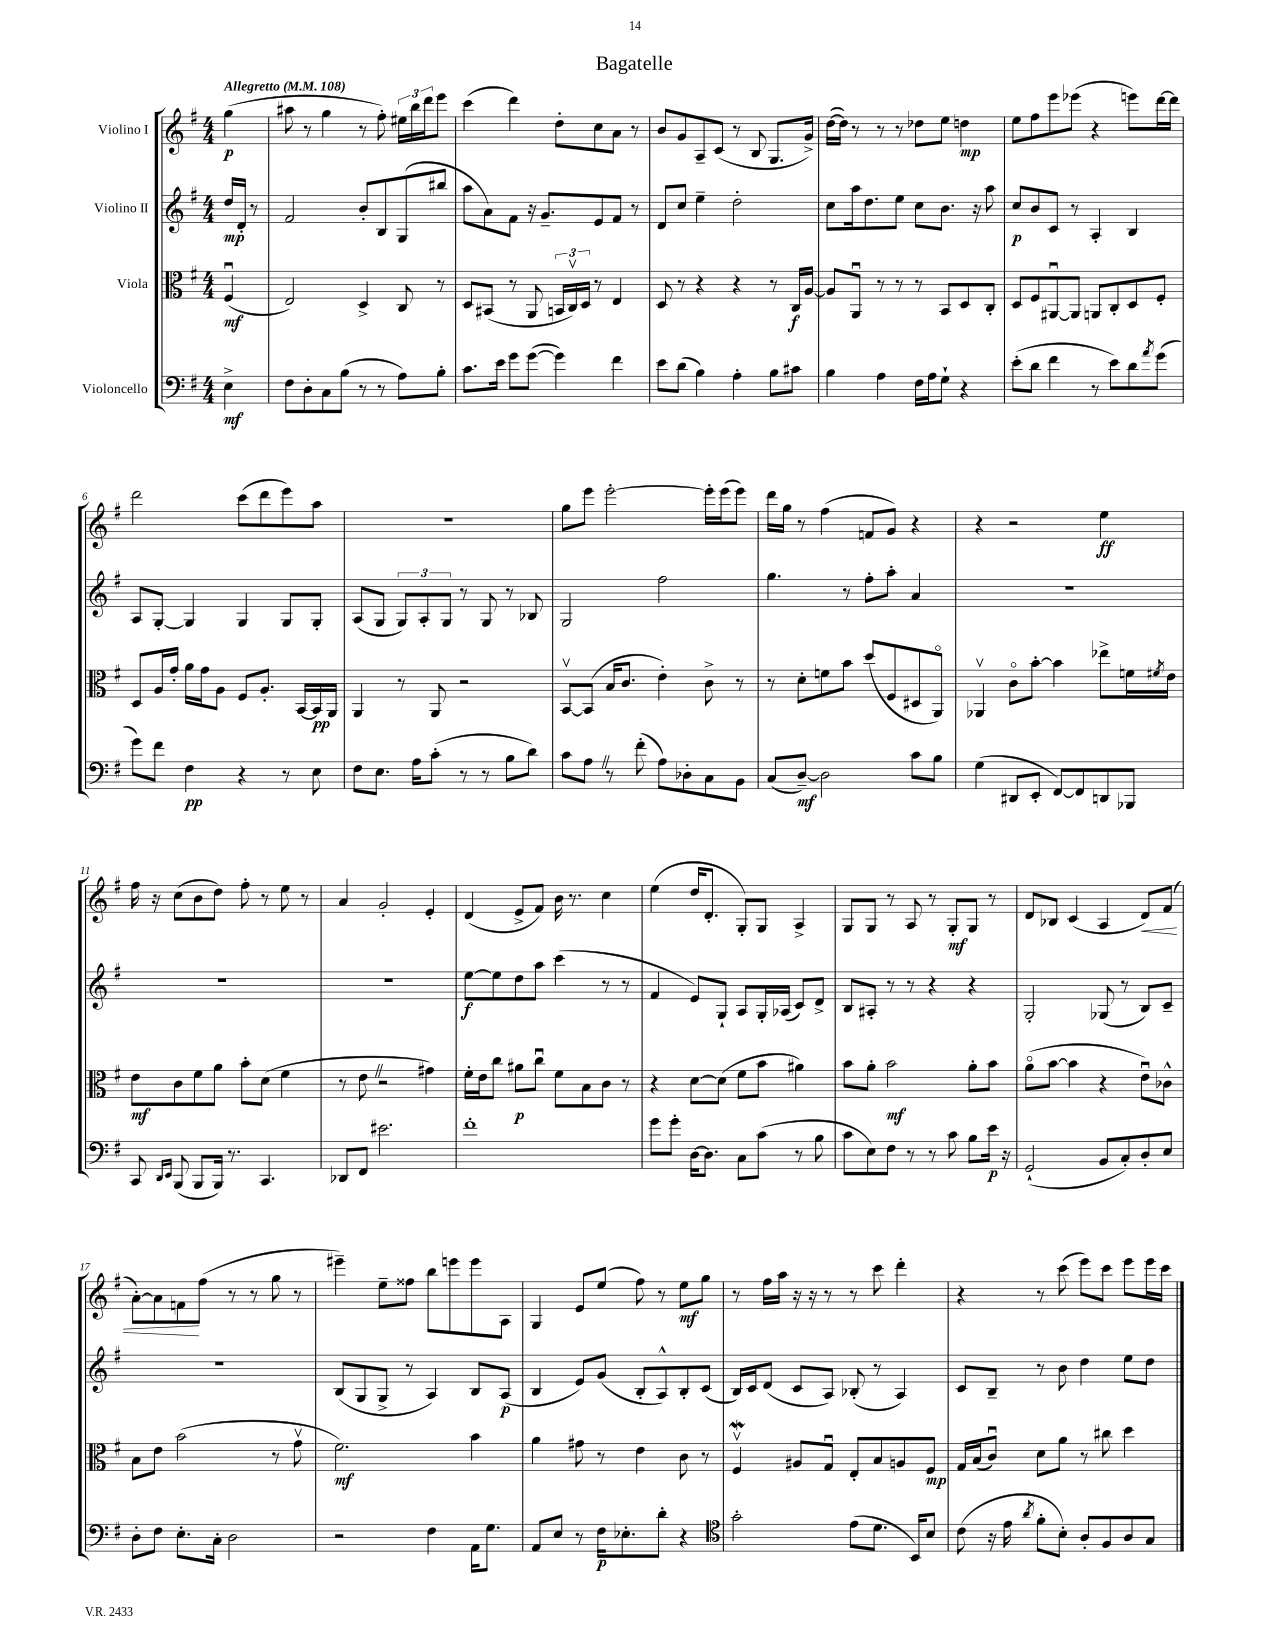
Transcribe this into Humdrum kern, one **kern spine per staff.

**kern	**kern	**kern	**kern
*staff4	*staff3	*staff2	*staff1
*clefF4	*clefC3	*clefG2	*clefG2
*k[f#]	*k[f#]	*k[f#]	*k[f#]
*M4/4	*M4/4	*M4/4	*M4/4
*MM108	*MM108	*MM108	*MM108
4E^	(4F#u	16dd	(4gg
.	.	16d'	.
.	.	8r	.
=	=	=	=
8F#	2E)	2f#	8aa#
8D'	.	.	8r
8C	.	.	4gg
(8B	.	.	.
8r	4D^	8b'	8r
8r	.	8B	8ff#')
8A)	8C	(8G	24ee#
.	.	.	24bb
.	.	.	24ddd
8B'	8r	8bb#	8eee
=	=	=	=
8.c	8D	8aa	(4ccc
.	(8BB#	8a)	.
16e	.	.	.
8g	8r	8f#	4ddd)
([8g	8AA	16r	.
.	.	8.g~	.
4g])	24BB	.	8dd'
.	24Cv)	.	.
.	24D	.	.
.	8r	8e	8cc
4f#	4E	8f#	8a
.	.	8r	8r
=	=	=	=
8e	8D	8d	8b
(8d	8r	8cc	8g
4B)	4r	4ee~	8A~
.	.	.	(8c
4A'	4r	2dd'	8r
.	.	.	8B
8B	8r	.	8.G
8c#	16C	.	.
.	[16A	.	16g^)
=	=	=	=
4B	8A]	8cc	([16dd
.	.	.	16dd])
.	8AAu	16aa	8r
.	.	8.dd	.
4A	8r	.	8r
.	8r	8ee	8r
16F#	8r	8cc	8dd-
16A	.	.	.
8G`	8BB	8.b	8ee
4r	8D	.	4dd
.	.	16r	.
.	8C'	8aa	.
=	=	=	=
(8e'	8D	8cc	8ee
8d	8F#	8b	8ff#
4f#	[8AA#u	8c	8eee
.	8AA#]	8r	(8eee-
8r	8AA	4A'	4r
8e)	8C'	.	.
8d	8D	4B	8eee)
8qa	.	.	.
(8g	8F#'	.	[16ddd
.	.	.	16ddd]
=	=	=	=
8g)	8D	8A	2ddd
8f#	16A	[8G'	.
.	16g'	.	.
4F#	16a	4G]	.
.	16g	.	.
.	8A	.	.
4r	8F#	4G	(8ccc
.	8.A'	.	8ddd
8r	.	8G	8eee)
.	[16BB	.	.
8E	16BB]	8G'	8aa
.	16AA	.	.
=	=	=	=
8F#	4AA	(8A	1r
8.E	.	8G	.
.	8r	12G)	.
16A	.	.	.
.	.	12A'	.
(8c'	8AA	.	.
.	.	12G	.
8r	2r	8r	.
8r	.	8G	.
8B	.	8r	.
8d)	.	8B-	.
=	=	=	=
8c	[8BBv	2G	8gg
8A	(8BB]	.	8eee
8r	16B	.	[2eee'
.	8.c	.	.
(8f#'	.	.	.
8A)	4e')	2ff#	.
8D-'	.	.	.
8C	8c^	.	16eee']
.	.	.	(16eee
8BB	8r	.	8eee)
=	=	=	=
(8C	8r	4.gg	16ddd
.	.	.	16gg
[8D~)	8d'	.	8r
2D]	8f	.	(4ff#
.	8b	8r	.
.	(8dd	8ff#'	8f
.	8F#	8aa'	8g)
8c	8D#	4a	4r
8B	8AAo)	.	.
=	=	=	=
(4G	4AA-v	1r	4r
8DD#	8co	.	2r
8EE'	[8b'	.	.
[8FF#)	4b]	.	.
8FF#]	.	.	.
8DD	8ee-^	.	4ee
8BBB-	16f	.	.
.	8qf#	.	.
.	16e	.	.
=	=	=	=
8CC	8e	1r	16ff#
.	.	.	16r
16qqDD	.	.	.
16qqEE	.	.	.
(8BBB	8c	.	(8cc
8BBB	8f#	.	8b
16BBB)	8a	.	8dd)
8.r	.	.	.
.	8b'	.	8ff#'
4.CC	(8d	.	8r
.	4f#	.	8ee
.	.	.	8r
=	=	=	=
8DD-	8r	1r	4a
8FF#	8e	.	.
2.e#	2r	.	2g'
.	4g#)	.	4e'
=	=	=	=
1f#'	16f#'	[8ee	(4d
.	16e	.	.
.	8cc	8ee]	.
.	8a#	8dd	8e^
.	8ccu	8aa	8f#)
.	8f#	(4ccc	16b
.	.	.	8.r
.	8B	.	.
.	8c	8r	4cc
.	8r	8r	.
=	=	=	=
8g	4r	4f#	(4ee
8g'	.	.	.
[16D	[8d	8e)	16dd
8.D]	.	.	8.d'
.	(8d]	8G`	.
8C	8f#	8A	8G')
(8c	8b	16G'	8G
.	.	(16A-	.
8r	4a#)	8c)	4A^
8B	.	8d^	.
=	=	=	=
8c	8b	8B	8G
8E)	8a'	8A#'	8G
8F#	2b	8r	8r
8r	.	8r	8A
8r	.	4r	8r
8c	.	.	8G'
8B	8a'	4r	8G
16e	8b	.	8r
16r	.	.	.
=	=	=	=
(2GG`	(8ao	2G'	8d
.	[8b	.	8B-
.	4b]	.	(4c
8BB	4r	(8G-	4A
8C')	.	8r	.
8D'	8eu)	8B)	8d)
8E	8c-^^	8c~	(8f#
=	=	=	=
8D'	8B	1r	[8a')
8F#	8e	.	8a]
8.E'	(2b	.	8f
.	.	.	(8ff#
16C'	.	.	.
2D	.	.	8r
.	.	.	8r
.	8r	.	8gg
.	8gv	.	8r
=	=	=	=
2r	2.f#)	(8B	4eee#~)
.	.	8G	.
.	.	8G^	8ee~
.	.	8r	8ff##
4F#	.	4A)	8bb
.	.	.	8eee
16AA	4b	8B	8eee
8.G	.	.	.
.	.	(8A	8A
=	=	=	=
8AA	4a	4B	4G
8E	.	.	.
8r	8g#	8e)	8e
16F#	8r	(8g	(8ee
8.E-'	.	.	.
.	4e	8B'	8ff#)
8d'	.	8A^^)	8r
4r	8c	8B'	8ee
.	8r	(8c	8gg
=	=	=	=
*clefC4	*	*	*
2g'	4F#v	16B)	8r
.	.	16c	.
.	.	(8d	16ff#
.	.	.	16aa
.	8A#	8c	16r
.	.	.	16r
.	8Gu	8A)	8r
(8e	8E'	(8B-'	8r
8.d	8B	8r	8ccc
.	8A	4A)	4ddd'
16BB)	.	.	.
8B	8F#	.	.
=	=	=	=
(8c	16G	8c	4r
.	(16B	.	.
16r	8cu)	8B~	.
16e	.	.	.
8qa	.	.	.
8f#'	8d	8r	8r
8B')	8a	8b	(8ccc
8A'	8r	4dd	8eee)
8F#	8cc#	.	8ccc
8A	4dd	8ee	8eee
8G	.	8dd	16eee
.	.	.	16ccc
==	==	==	==
*-	*-	*-	*-
